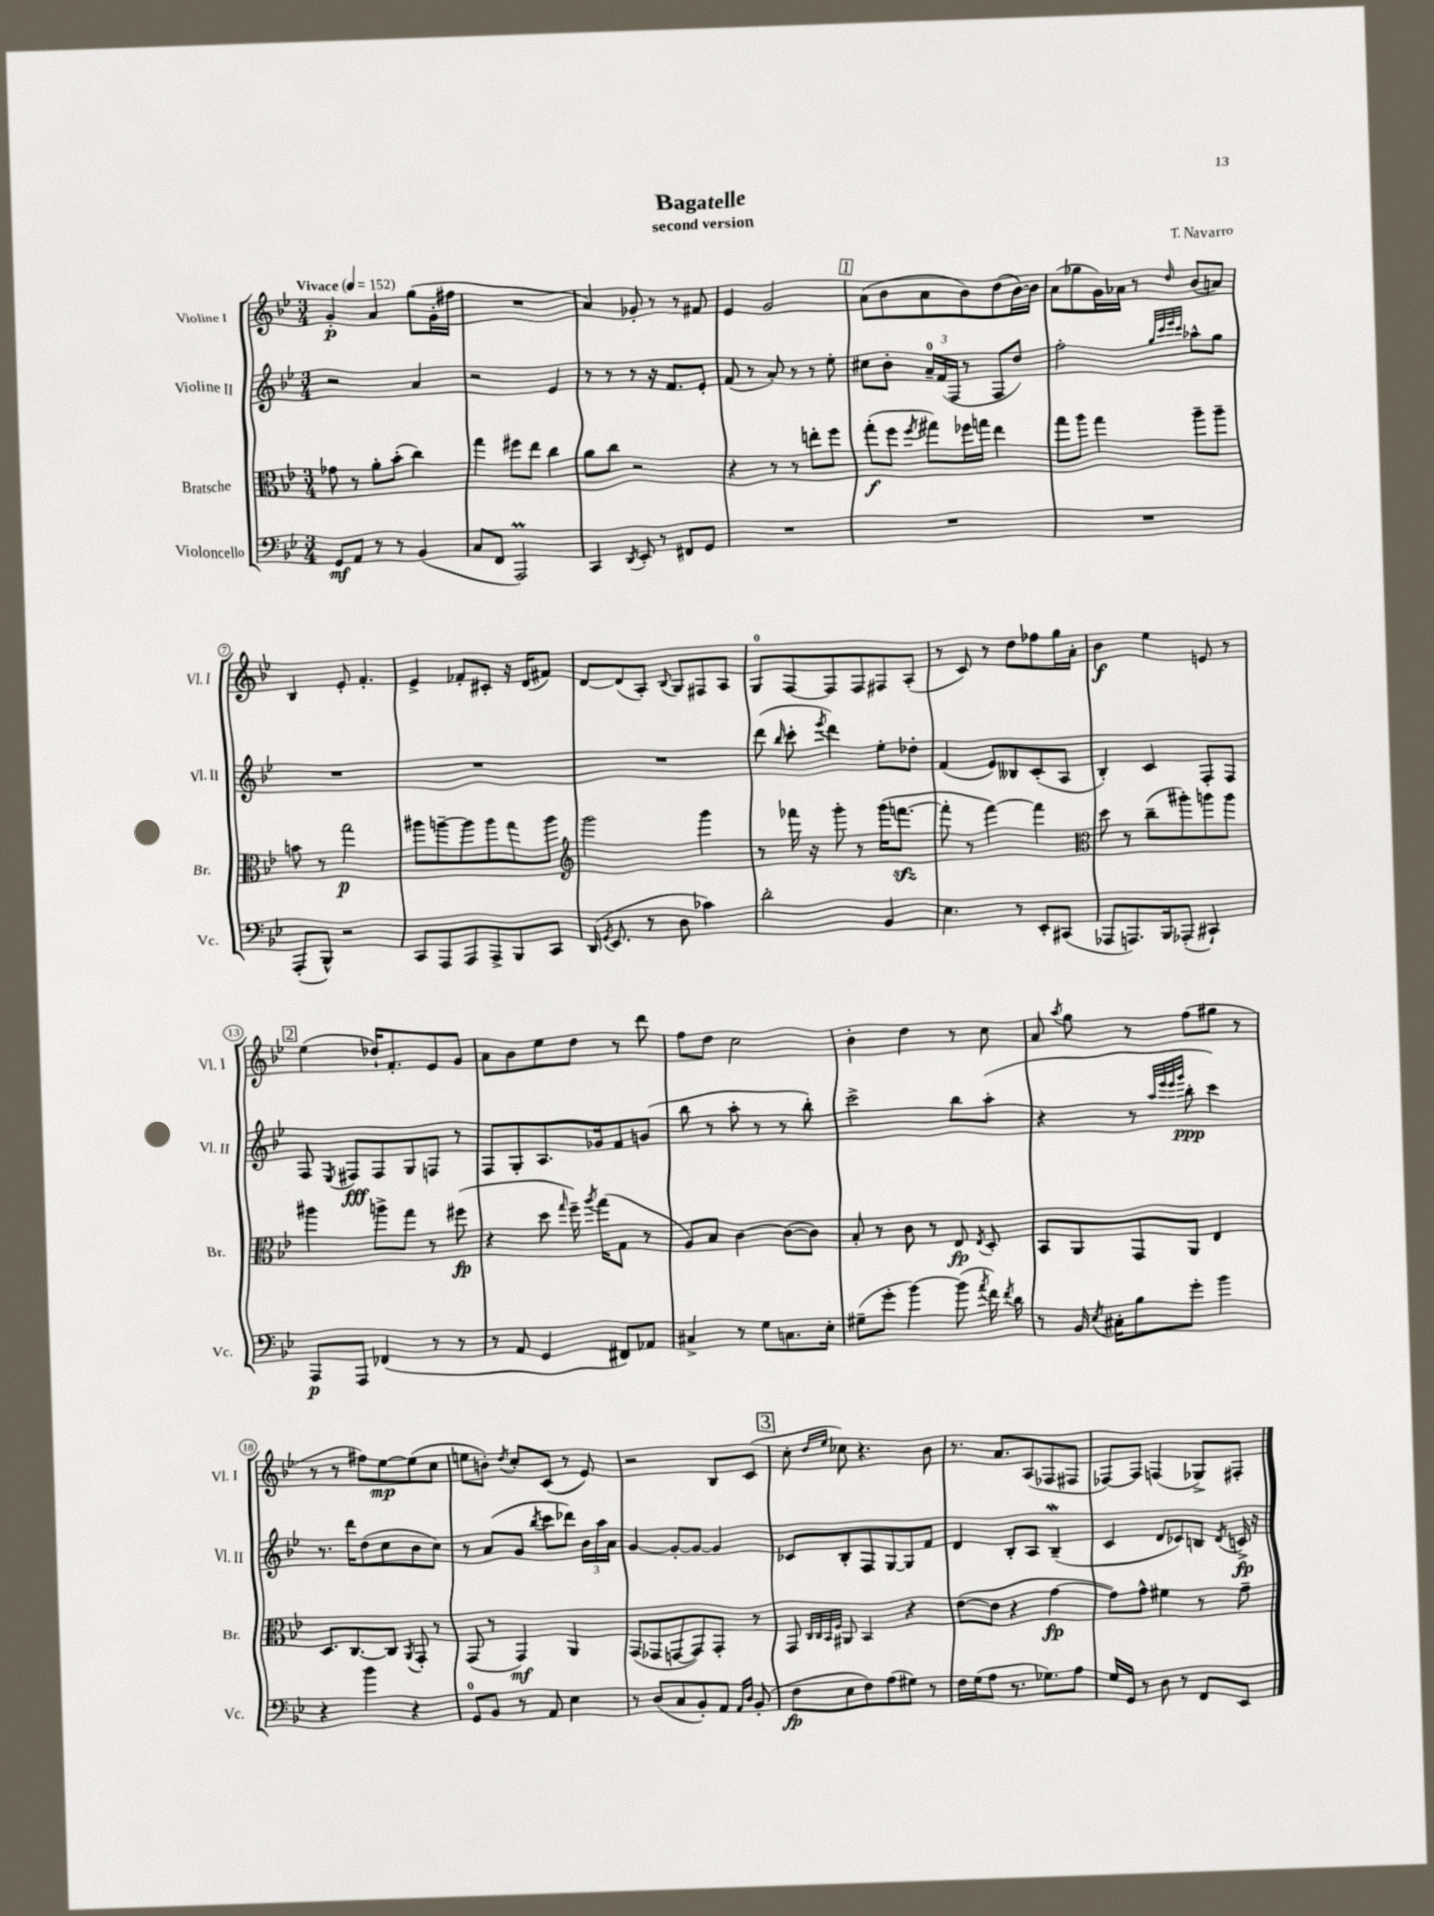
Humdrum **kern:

**kern	**kern	**kern	**kern
*staff4	*staff3	*staff2	*staff1
*clefF4	*clefC3	*clefG2	*clefG2
*k[b-e-]	*k[b-e-]	*k[b-e-]	*k[b-e-]
*M3/4	*M3/4	*M3/4	*M3/4
*MM152	*MM152	*MM152	*MM152
8GG	8g-	2r	4g'
8AA	8r	.	.
8r	8a'	.	4a
8r	(8b-'	.	.
(4BB-	4cc)	4a	(8gg
.	.	.	16g'
.	.	.	16ff#
=	=	=	=
8C	4gg	2r	2.r
8FF	.	.	.
2AAA)	8ff#	.	.
.	8ee-	.	.
.	4cc	4e-	.
=	=	=	=
4CC	8a	8r	4a)
.	8cc	8r	.
8qDD	.	.	.
8EE-'	2r	8r	8g-'
8r	.	16r	8r
.	.	8.f	.
8FF#	.	.	8r
8GG	.	8e-'	8f#
=	=	=	=
2.r	4r	(8f	4e-
.	.	8r	.
.	8r	8a')	2g
.	8r	8r	.
.	8ee'	8r	.
.	8ff	8ee-'	.
=	=	=	=
2.r	(8gg'	8cc#	(8a
.	8ff	8b-'	8b-
.	8qff	.	.
.	8gg#)	24a~	8a
.	.	(24f	.
.	.	24F	.
.	16ff-	8r	8b-)
.	16gg	.	.
.	4ee-	8F	(8dd
.	.	8dd)	[16b-)
.	.	.	16b-]
=	=	=	=
2.r	8gg	2ff'	(8a
.	8aa	.	8gg-
.	4gg	.	16g)
.	.	.	16a-
.	.	.	8r
.	.	32qqgg	.
.	.	32qqccc	.
.	.	32qqeee-	.
.	.	32qqccc	16qqdd
.	8aa~	8aa-^^	(8b-
.	8aa~	8gg	8a)
=	=	=	=
(8AAA'	8b	2.r	4B-
8BBB-^^)	8r	.	.
2r	2gg	.	8e-'
.	.	.	4.f'
=	=	=	=
8CC	8aa#	2.r	4e-^
8AAA	[8aa~	.	.
8AAA	8aa]	.	8f-'
8AAA^	8aa	.	8c#'
8BBB-	8gg	.	16r
.	.	.	(16d
8CC	8aa	.	8f#)
=	=	=	=
*	*clefG2	*	*
(16DD	2ggg	2.r	[8d
8qGG	.	.	.
8.EE-	.	.	.
.	.	.	(8d]
8r	.	.	8A')
.	.	.	8qqB-
8D	.	.	8G
4c-)	4ggg	.	8F#
.	.	.	8A
=	=	=	=
2d'	8r	(8ddd	8G
.	.	16qqbb-	.
.	16fff-	8ccc'	[8F
.	16r	.	.
.	.	8qeee-	.
.	8ggg'	4ddd)	8F]
.	8r	.	8F
4BB-	(16ggg	8ee-'	8F#
.	[8.fff	.	.
.	.	8dd-'	(8A'
=	=	=	=
4.E-	8fff']	(4f	8r
.	8r	.	8c)
.	[4fff)	8e-)	8r
8r	.	8B--	8dd
8EE-'	4fff]	(8c'	8ff-
(8CC#	.	8A	16gg
.	.	.	16a'
=	=	=	=
*	*clefC3	*	*
8AAA-	8dd	4B-')	4b-
8.AAA)	8r	.	.
.	(8cc~	4c	4ee-
16BBB-	.	.	.
(8AAA-'	8aa#')	.	.
4CC#`)	8aa	8F'	8e
.	8aa	8F	8r
=	=	=	=
8AAA	4aa#	8F	(4ee-
.	.	8qE-	.
8AAA	.	8F#	.
(4FF-	8aa^	8F#	16dd-`)
.	.	.	8.f'
.	8gg	8G	.
8r	8r	8F	8e-
8r	(8ff#	8r	8g
=	=	=	=
8r	4r	8F	8a
8AA	.	8G'	8b-
4GG	8dd	8.A	8ee-
.	16qqgg	.	.
.	16ff~)	.	8dd
.	8qaa	.	.
.	(16gg	16g-	.
8FF#)	8G	8f	8r
8AA-	8r	(8g	8ddd
=	=	=	=
4C#^	8A)	8bb-	8ff
.	8B-	8r	8dd
8r	[4c	8aa'	2cc
8G	.	8r	.
8.C	(8c_	8r	.
.	8c])	8bb-')	.
16E-'	.	.	.
=	=	=	=
(8G#~	8B-'	2ccc^	4b-'
8g'	8r	.	.
[4b-)	8c	.	4dd
.	8r	.	.
(8b-]	8E-	8bb-	8r
8qa	8qE-	.	.
16f)	8D'	(8aa'	8cc
8qf	.	.	.
16d	.	.	.
=	=	=	=
8r	8BB-	4r	8a
.	.	.	8qaa
16BB-	8AA	.	8gg
8qE-	.	.	.
16C#'	.	.	.
8B-	8GG	8r	8r
.	.	32qqaa	.
.	.	32qqeee-	.
.	.	32qqeee-	.
.	.	32qqggg	.
8g'	8AA	8bb-'	(8ff
4b-	4E-	4ccc)	8gg#
.	.	.	8r
=	=	=	=
4r	8.D	8.r	8r
.	.	.	8r
.	[8.C	16ddd	.
4b-	.	(8dd	8ff#)
.	8C]	8cc	[8ee-
.	8qAA	.	.
4r	8GG'	8b-	(8ee-]
.	8r	8cc)	8cc
=	=	=	=
8GG	(8GG	8r	8ee
8BB-	8r	(8a	8b')
.	.	.	8qdd
8r	4GG)	8g	8cc'
.	.	8qbb-	.
8AA	.	8ccc	(8c
4E-	4AA	8ddd-)	8r
.	.	24b-	8e-)
.	.	24aa	.
.	.	24a	.
=	=	=	=
8r	(8GG	[4g	2r
(8D	8GG-	.	.
8C	[8GG	8g'_	.
8BB-')	8GG])	8g_	.
8AA	8GG'	4g]	8B-
16qqAA	.	.	.
16qqD	.	.	.
(8BB-'	8r	.	(8c
=	=	=	=
8F	8GG	8c-	8cc'
.	32qqC	.	.
.	32qqC	.	.
.	32qqBB-	.	16qqdd
.	32qqF	.	16qqee-
8E-	8AA#	8B-'	8cc-)
8F)	4BB-	8F	4.r
(8A	.	[8G	.
8G#)	4r	8G]	.
8r	.	8f	8b-
=	=	=	=
16F	([8e-	4d	8.r
(16G	.	.	.
8A	8e-]	.	.
.	.	.	8.a
8.r	4r	8B-'	.
.	.	8A	(8A
8.G-)	.	.	.
.	[4g	(4B-~	8F-
8A	.	.	8F#
=	=	=	=
16G	8g])	4c	[8F-)
16GG	.	.	.
8r	8g^^	.	8F-]
8D	4f#	8d	(4F
8r	.	8c-)	.
8FF	8r	8B	8G-^)
.	.	8qd	.
8EE-	8g~	16c^	8F#'
.	.	16r	.
==	==	==	==
*-	*-	*-	*-
